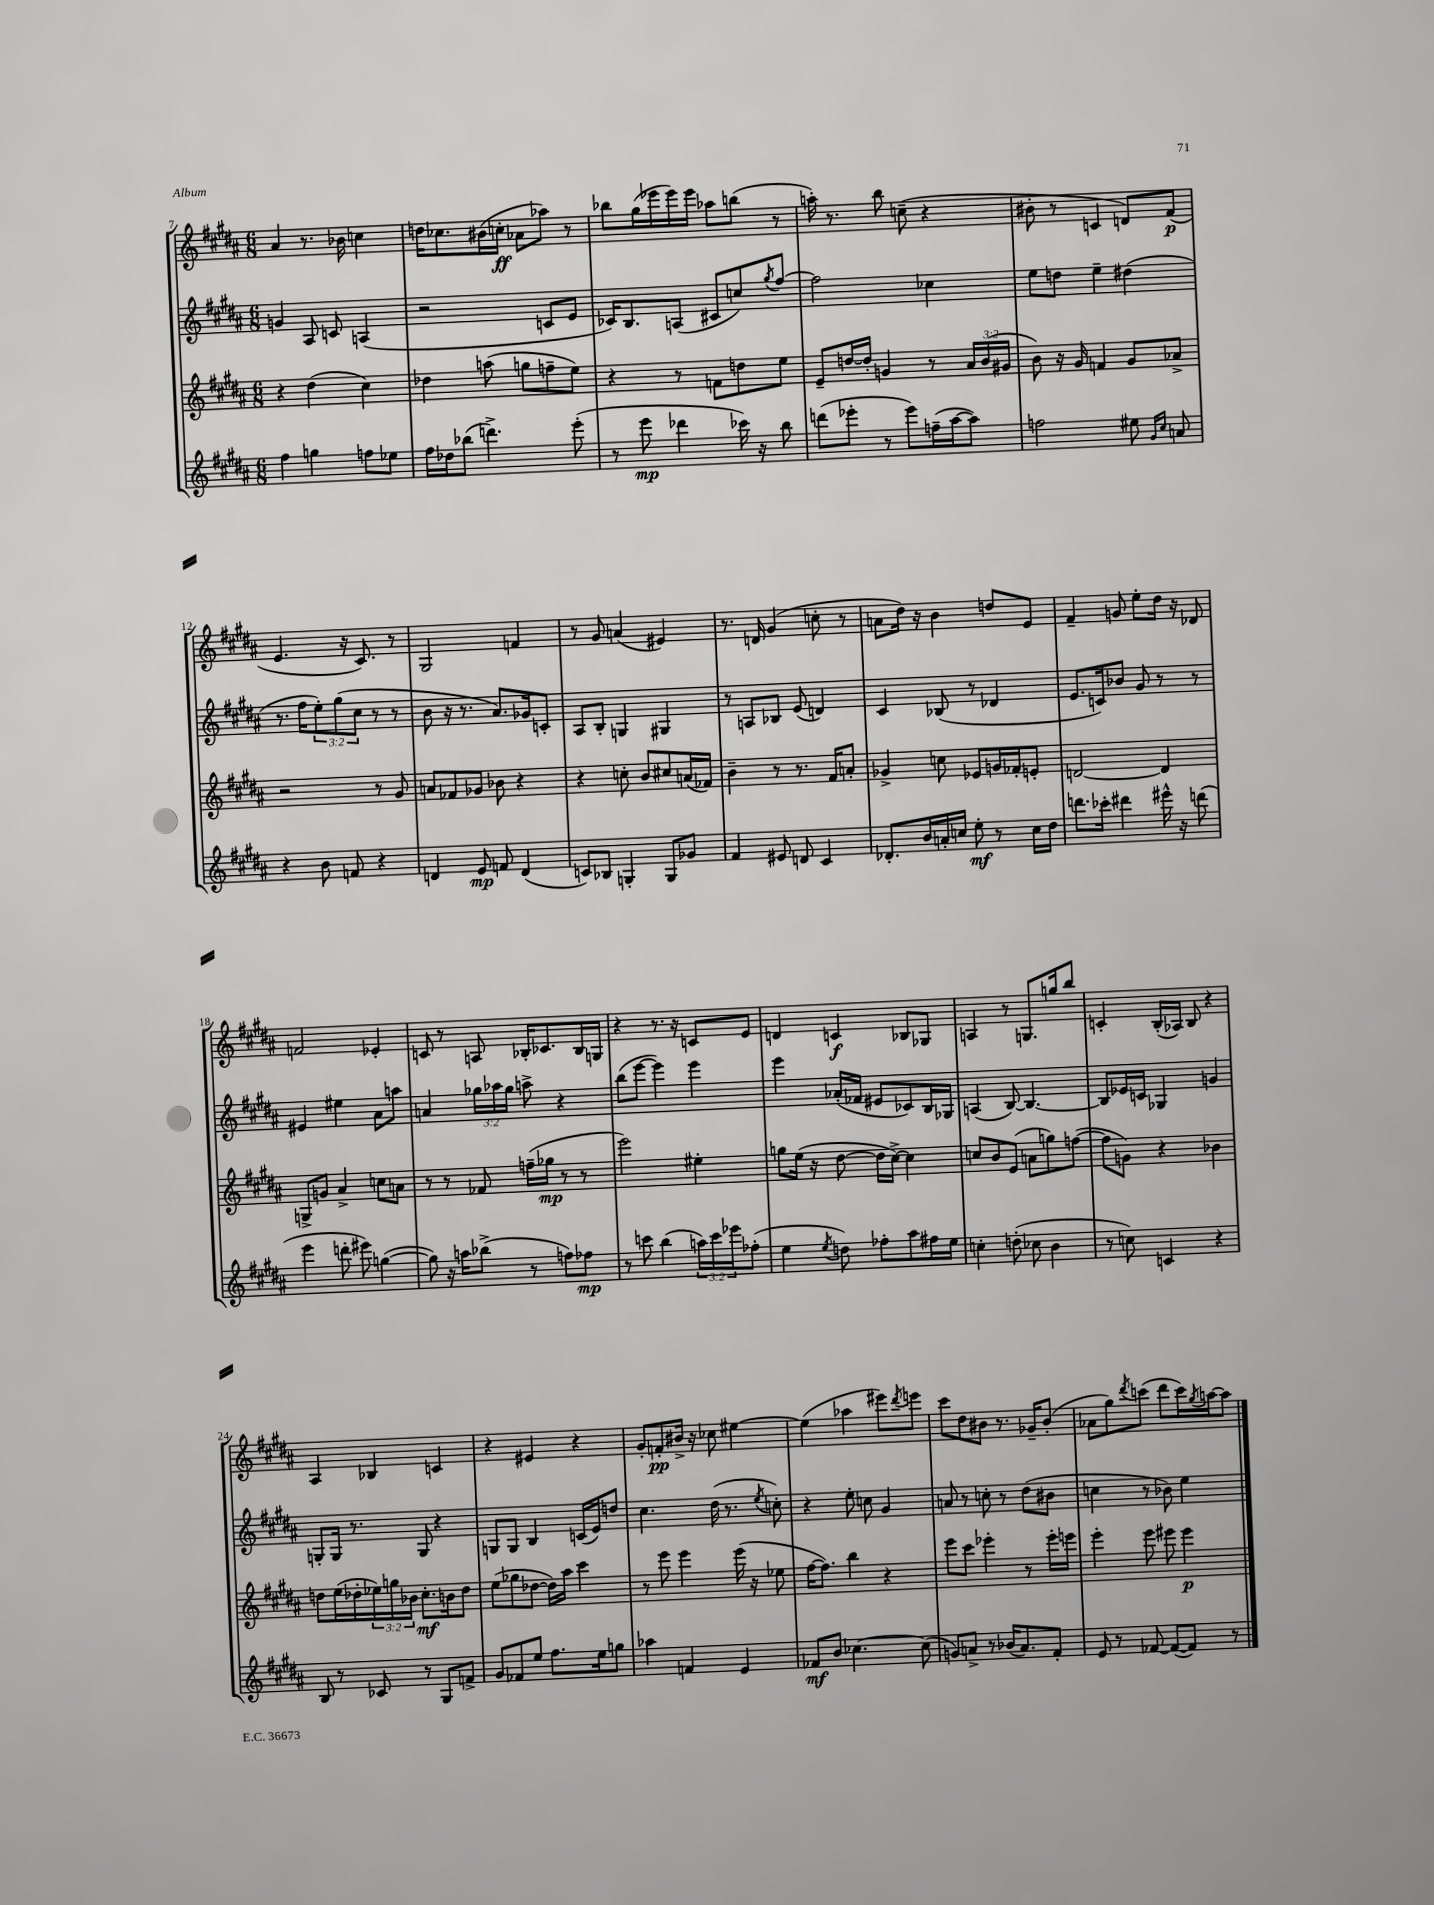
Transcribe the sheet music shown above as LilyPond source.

<<
\new StaffGroup <<
\new Staff = "s0" {
    \clef treble \key b \major \numericTimeSignature \time 6/8
    ais'4 r8. bes'16 c''4 |
    d''16 ces''8. bis'16( c''16-.\ff aes'8 aes''8) r8 |
    bes''8 gis''16( ees'''16 ees'''16) ees'''16 aes''8 b''8( r8 |
    a''16-.) r8. b''8 c''8--( r4 |
    bis'8-. r8 c'4 d'8) fis'8\p( |
    e'4. r16 cis'8.) r8 |
    gis2 f'4 |
    r8 gis'8 a'4( eis'4) |
    r8. d'16 gis'4( c''8-. r8 |
    a'8 dis''16) r16 b'4 d''8 e'8 |
    fis'4-- g'8 e''8-. dis''16 r16 des'8 |
    f'2 ees'4-. |
    c'8 r8 a8 bes16-. ces'8. bes16 g16 |
    r4 r8. r16 c'8 e'8 |
    d'4 c'4\f bes8 ges8 |
    a4 r8 g8. g''16 b''8 |
    c'4-. b16-.( aes16) b8 r4 |
    ais4 bes4 c'4 |
    r4 eis'4 r4 |
    gis'8-. f'8-.\pp bis'16-> r16 ces''8 eis''4~ |
    eis''4( aes''4 eis'''8) \acciaccatura { dis'''8 } e'''8 |
    cis'''8 dis''8 bis'8 r8. ges'16-- bis'8-.( |
    aes'8 gis''8) \acciaccatura { dis'''8 } c'''8( dis'''8 c'''16) \acciaccatura { gis''8 } a''16~ a''8 \bar "|." |
}
\new Staff = "s1" {
    \clef treble \key b \major \numericTimeSignature \time 6/8 \override Staff.TupletNumber.text = #tuplet-number::calc-fraction-text
    g'4 ais8 c'8 a4( |
    r2 c'8 e'8 |
    ces'16) b8. a8( cis'8 c''8) \acciaccatura { gis''8 } fis''8~ |
    fis''2 ces''4 |
    e''8 d''8 e''4-- dis''4( |
    r8. fis''16 \tuplet 3/2 { e''8-.) gis''8( cis''8 } r8 r8 |
    b'8 r16 r8. ais'8.) ges'16 c'8-. |
    ais8 b8-. g4 gis4 |
    r8 a8 bes8 e'8( d'4) |
    cis'4 bes8( r8 des'4 |
    e'8. c'16) bes'8 gis'8 r8 r8 |
    eis'4 eis''4 ais'8 a''8 |
    a'4 \tuplet 3/2 { ges''16 aes''16 ges''16 } a''8-> r4 |
    b''8( e'''8~ e'''4) e'''4 |
    e'''4 aes'16-.( fes'16 eis'8 ces'8) b16 ges16 |
    a4( b8~) b4.~ |
    b8 ees'16 c'16 ges4 g'4 |
    g8-. g16 r8. g8 r4 |
    g8 g8 b4 c'16( e'16) d''8 |
    cis''4. dis''16( r8. \acciaccatura { e''8 } c''8-.) |
    r4 e''8-. c''8 gis'4 |
    a'8 r8 c''8-. r8 dis''8( bis'8 |
    c''4 r8 bes'8) e''4 \bar "|." |
}
\new Staff = "s2" {
    \clef treble \key b \major \numericTimeSignature \time 6/8 \override Staff.TupletNumber.text = #tuplet-number::calc-fraction-text
    r4 dis''4( cis''4) |
    des''4 a''8( g''8 f''8-- e''8) |
    r4 r8 f'8 d''8 e''8 |
    e'8-- d''16~ d''16-. g'4 r8 \tuplet 3/2 { ais'16 b'16( gis'16 } |
    b'8) r16 gis'16 f'4 gis'8 aes'8-> |
    r2 r8 gis'8 |
    a'8 fes'8 ges'8 bes'8 r4 |
    r4 c''8-. b'8 cis''8 a'16( fes'16) |
    b'4-- r8 r8. fis'16 a'8-. |
    ges'4-> c''8 ees'8 g'16 fes'16-. e'8-. |
    d'2~ d'4 |
    g8-> g'8 ais'4-> c''8 a'8 |
    r8 r8 fes'8 f''16--( ges''16\mp r8 r8 |
    e'''2) eis''4-. |
    g''8 e''16( r16 dis''8~ dis''16 cis''16~->) cis''4 |
    c''8 b'8 e'8( a'8 g''8) f''8~( |
    f''8 g'8) r4 bes'4 |
    d''8 e''16( des''16-. \tuplet 3/2 { ees''16) g''16 bes'16 } cis''8.-.\mf b'16 des''8 |
    e''8( ges''8 des''8~ des''16) ais''16 cis'''4 |
    r8 e'''8 e'''4 e'''16( r16 ees''8 |
    fis''16~ fis''8.) b''4 r4 |
    e'''8 cis'''8 ees'''4-. r8 ees'''16-. e'''16 |
    e'''4-. e'''8 eis'''8 eis'''4\p \bar "|." |
}
\new Staff = "s3" {
    \clef treble \key b \major \numericTimeSignature \time 6/8 \override Staff.TupletNumber.text = #tuplet-number::calc-fraction-text
    fis''4 g''4 f''8 ees''8 |
    fis''16 des''16 bes''8( d'''4.->) e'''8-.( |
    r8 e'''8\mp des'''4 ces'''16) r16 b''8 |
    d'''8( ees'''8-. r8 ees'''8) f''16--( ais''16~ ais''8) |
    f''2 eis''8 \grace { gis'16 cis''16 } a'8 |
    r4 b'8 f'8 r4 |
    d'4 e'8\mp f'8 d'4( |
    c'8) bes8 g4-. g8 ges'8 |
    fis'4 eis'8 d'8 cis'4 |
    des'8.-. b'16 a'16-. c''16 e''8-.\mf r8 c''16 dis''16 |
    d'''8. ces'''16-. dis'''4 eis'''16-^ r16 d'''8( |
    e'''4 d'''8-. eis'''8) g''4~( |
    g''8) r16 a''16 bes''8->( r8 f''8) fes''8\mp |
    r8 c'''8 b''4( \tuplet 3/2 { a''16) c'''16 ees'''16 } fes''8-.( |
    e''4 \acciaccatura { e''8 } d''8) fes''8-. ais''8 fis''16 e''16 |
    c''4-. d''8-.( ces''8 b'4 |
    r8 c''8) c'4 r4 |
    b8 r8 ces'8 r8 gis8 f'8-> |
    gis'8 fes'8 e''8 fis''8. e''16 g''8 |
    aes''4 f'4 e'4 |
    fes'8\mf b'8 ces''4.~ ces''8( |
    g'8) a'8-> r8 bes'16( a'8.) fis'8-. |
    e'8 r8 fes'8~ fes'8~( fes'8) r8 \bar "|." |
}
>>
>>
\layout { \context { \Score currentBarNumber = #7 } }
